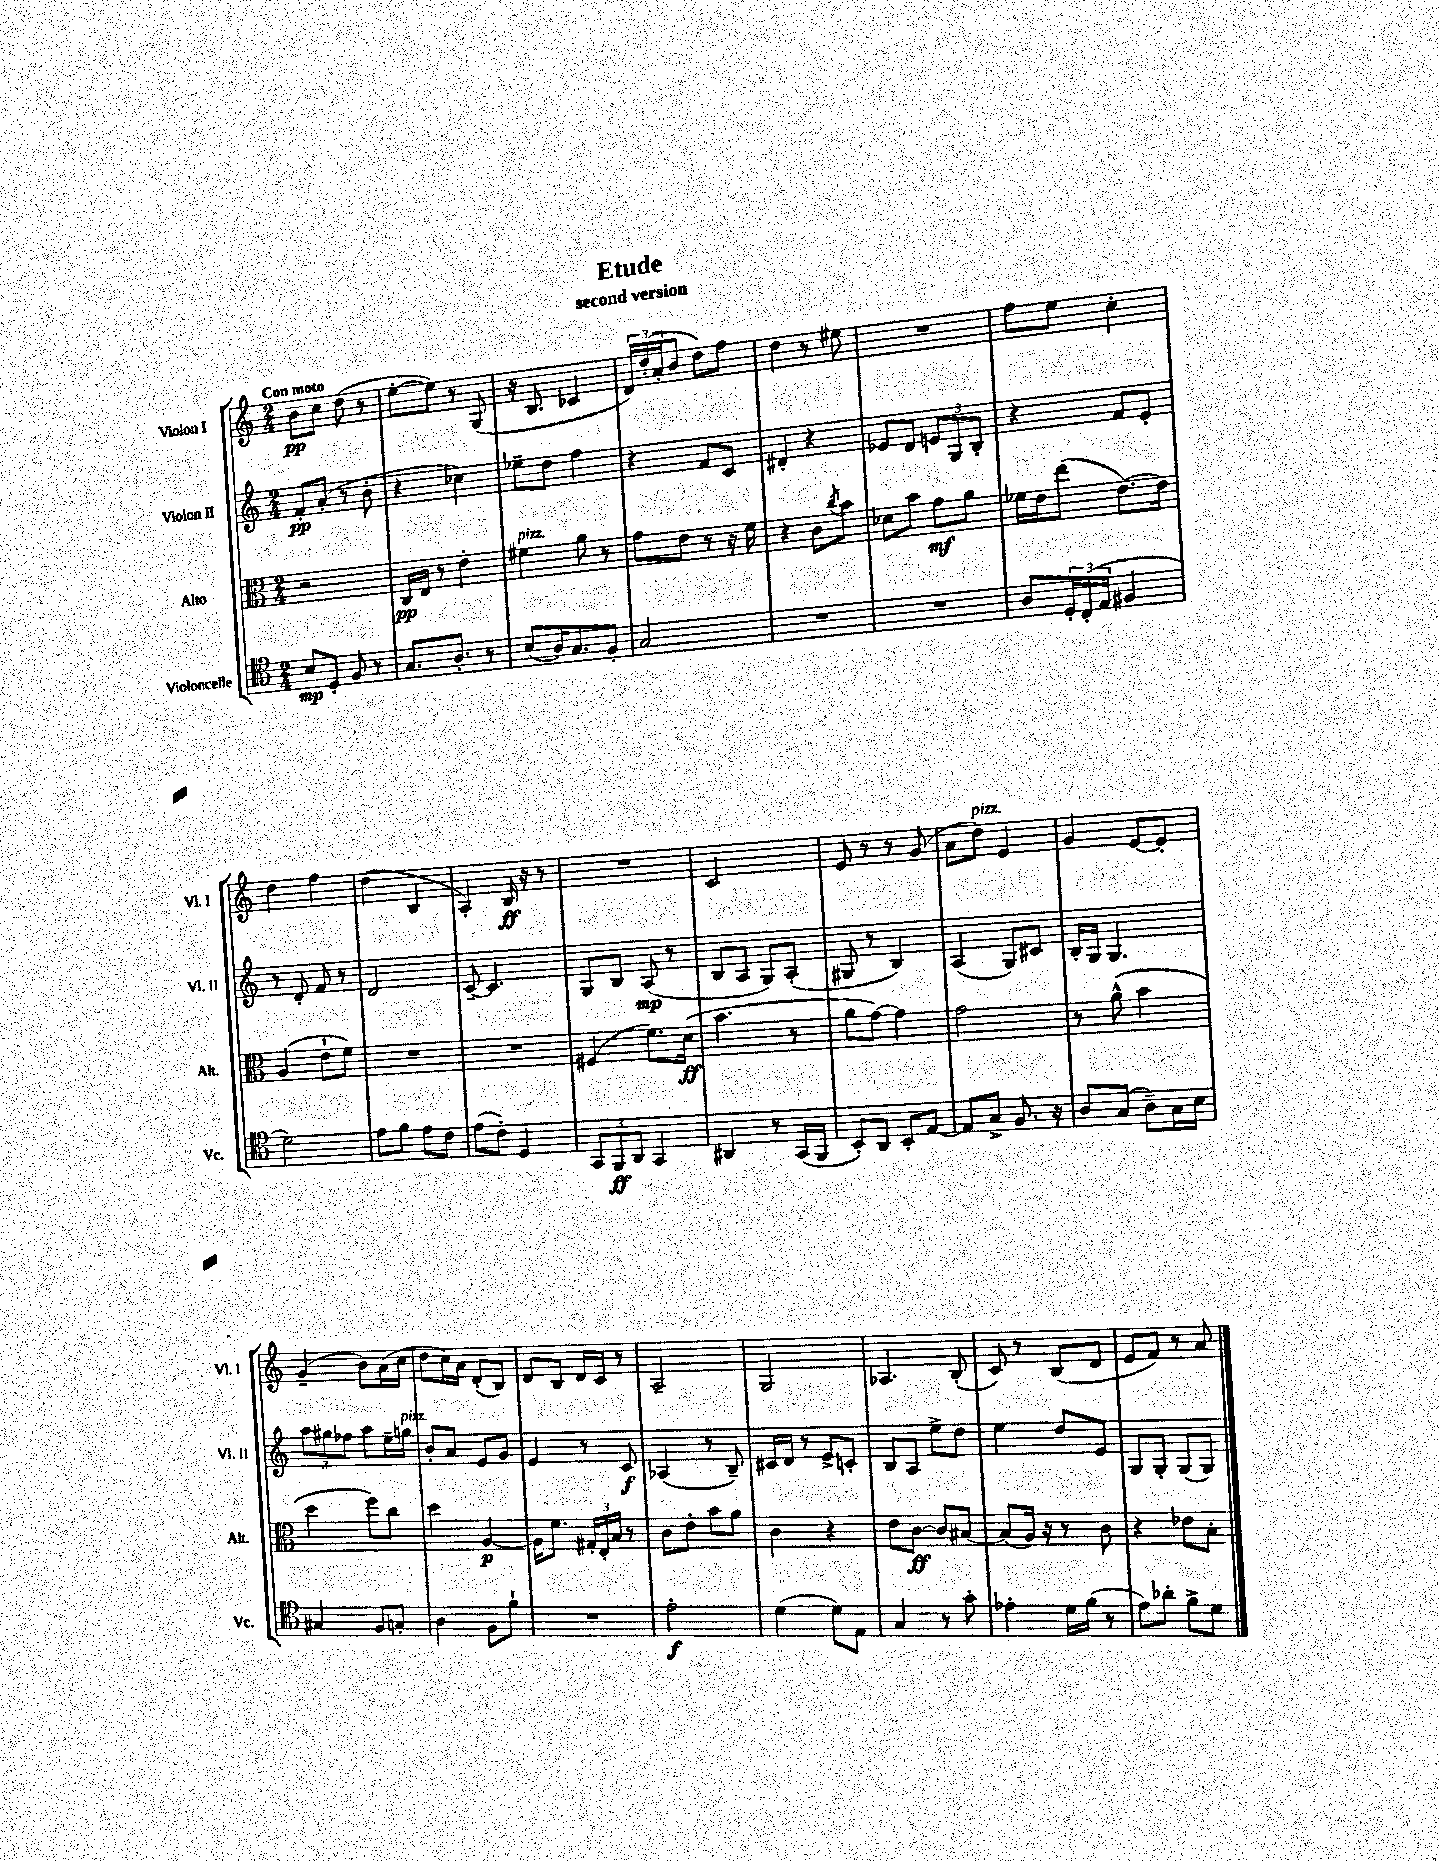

**kern	**kern	**kern	**kern
*staff4	*staff3	*staff2	*staff1
*clefC4	*clefC3	*clefG2	*clefG2
*k[]	*k[]	*k[]	*k[]
*M2/4	*M2/4	*M2/4	*M2/4
8B/L	2r	8f'/L	8b\L
8D'/J	.	(8a'/J	8cc\J
8F/	.	8r	(8dd\
8r	.	8b'\	8r
=	=	=	=
8.G/L	16C/LL	4r	[8ee'\L
.	16E/JJ	.	.
.	8r	.	8ee\]J)
8.A'/J	.	.	.
.	4e'\	4cc-\)	8r
8r	.	.	(8G/
=	=	=	=
(8B/L	4f#\	8ee-~\L	16r
.	.	.	8.B/
16A/K)	.	8dd\J	.
8.G/	.	.	.
.	8a\	4ff\	4c-/
8F'/J	8r	.	.
=	=	=	=
2G/	8g\L	4r	24d/LL)
.	.	.	(24dd'/
.	.	.	24a'/J
.	8e\J	.	8b/J
.	8r	8f/L	8dd\L)
.	16r	8c/J	8ff\J
.	16f\	.	.
=	=	=	=
2r	4r	4d#'/	4dd\
.	8c\L	4r	8r
.	8qcc/	.	.
.	8b\J	.	8ee#\
=	=	=	=
2r	8d-\L	8e-/L	2r
.	8b\J	8d/J	.
.	8g\L	12e/L	.
.	.	12G/	.
.	8a\J	.	.
.	.	12B'/J	.
=	=	=	=
8A/L	16f-\LL	4r	8ff\L
.	16e\J	.	.
24D'/L	(8ee\J	.	8ee\J
(24C'/	.	.	.
24E/JJ	.	.	.
4F#/	[8.e\L)	8f/L	4cc'\
.	.	8e'/J	.
.	16e\]Jk	.	.
=	=	=	=
2d\)	(4A/	8r	4dd\
.	.	8d'/	.
.	8e`\L	8f/	4ff\
.	8f\J)	8r	.
=	=	=	=
8e\L	2r	2d/	(4dd\
8f\J	.	.	.
8e\L	.	.	4B/
8c\J	.	.	.
=	=	=	=
(8e\L	2r	[8c~/	4A'/)
8c'\J)	.	4.c/]	.
4D/	.	.	16B/
.	.	.	16r
.	.	.	8r
=	=	=	=
12GG/L	(4F#/	8G/L	2r
12FF/	.	.	.
.	.	8B/J	.
12AA/J	.	.	.
4GG/	8.f\L)	(8A/	.
.	.	8r	.
.	(16d\Jk	.	.
=	=	=	=
4AA#/	4.b\	8B/L	2c/
.	.	8A/J	.
8r	.	8G/L)	.
(16GG/LL	8r	(8A'/J	.
16FF/JJ	.	.	.
=	=	=	=
8BB'/L)	8a\L	8G#/	8e/
8AA/J	[8g\J)	8r	8r
8BB'/L	4g\]	4B/)	8r
[8E/J	.	.	(8g/
=	=	=	=
8E/]L	2g\	(4A/	8a\L
8G^/J	.	.	8dd\J)
8.F/	.	8G/L)	4e/
.	.	8c#/J	.
16r	.	.	.
=	=	=	=
8A/L	8r	16B'/LL	4g/
.	.	16G/JJ	.
(8G/J	(8a^^\	4.G/	.
8A~\L)	4b\	.	[8e/L
16G\L	.	.	8e'/]J
16B\JJ	.	.	.
=	=	=	=
4G#/	4dd\	12aa\L	(4g~/
.	.	12gg#\	.
.	.	12ff-\J	.
8F/L	8ff\L)	8aa\L	8b\L)
8G'/J	8cc\J	16ee~\L	(16a\L
.	.	16gg\JJ	16cc\JJ
=	=	=	=
4A\	4dd\	8b'/L	8dd\L
.	.	8a/J	16cc\L)
.	.	.	16a\JJ
8F\L	[4A/	8e/L	(8d'/L
8f`\J	.	8g/J	8B/J)
=	=	=	=
2r	16A\]LK	4e/	8d/L
.	8.f\J	.	.
.	.	.	8B/J
.	24G#'/LL	8r	16d/LL
.	24E'/	.	.
.	.	.	16c/JJ
.	24B/JJ	.	.
.	8r	8c/	8r
=	=	=	=
2e'\	8c\L	(4A-/	2A~/
.	8e'\J	.	.
.	8b\L	8r	.
.	8a\J	8B~/)	.
=	=	=	=
(4d\	4c\	16c#/LL	2G/
.	.	16d/JJ	.
.	.	8r	.
8d\L)	4r	8e^/L	.
8E\J	.	8c'/J	.
=	=	=	=
4G/	8e\L	8B/L	4.A-/
.	[8c\J	8A/J	.
8r	8c/]L	8ee^\L	.
8g'\	[8B#/J	8dd\J	(8B'/
=	=	=	=
4e-'\	(8B#/]L	4ee\	8c/)
.	16A/Jk)	.	8r
.	16r	.	.
16d\LL	8r	8dd/L	(8B/L
(16f\JJ	.	.	.
8r	8c\	8e/J	8d/J
=	=	=	=
8e\L)	4r	8G/L	8e/L
8a-'\J	.	8G'/J	8f/J)
8f^\L	8e-\L	(8G/L	8r
8d\J	8B'\J	8G/J)	8a/
==	==	==	==
*-	*-	*-	*-
